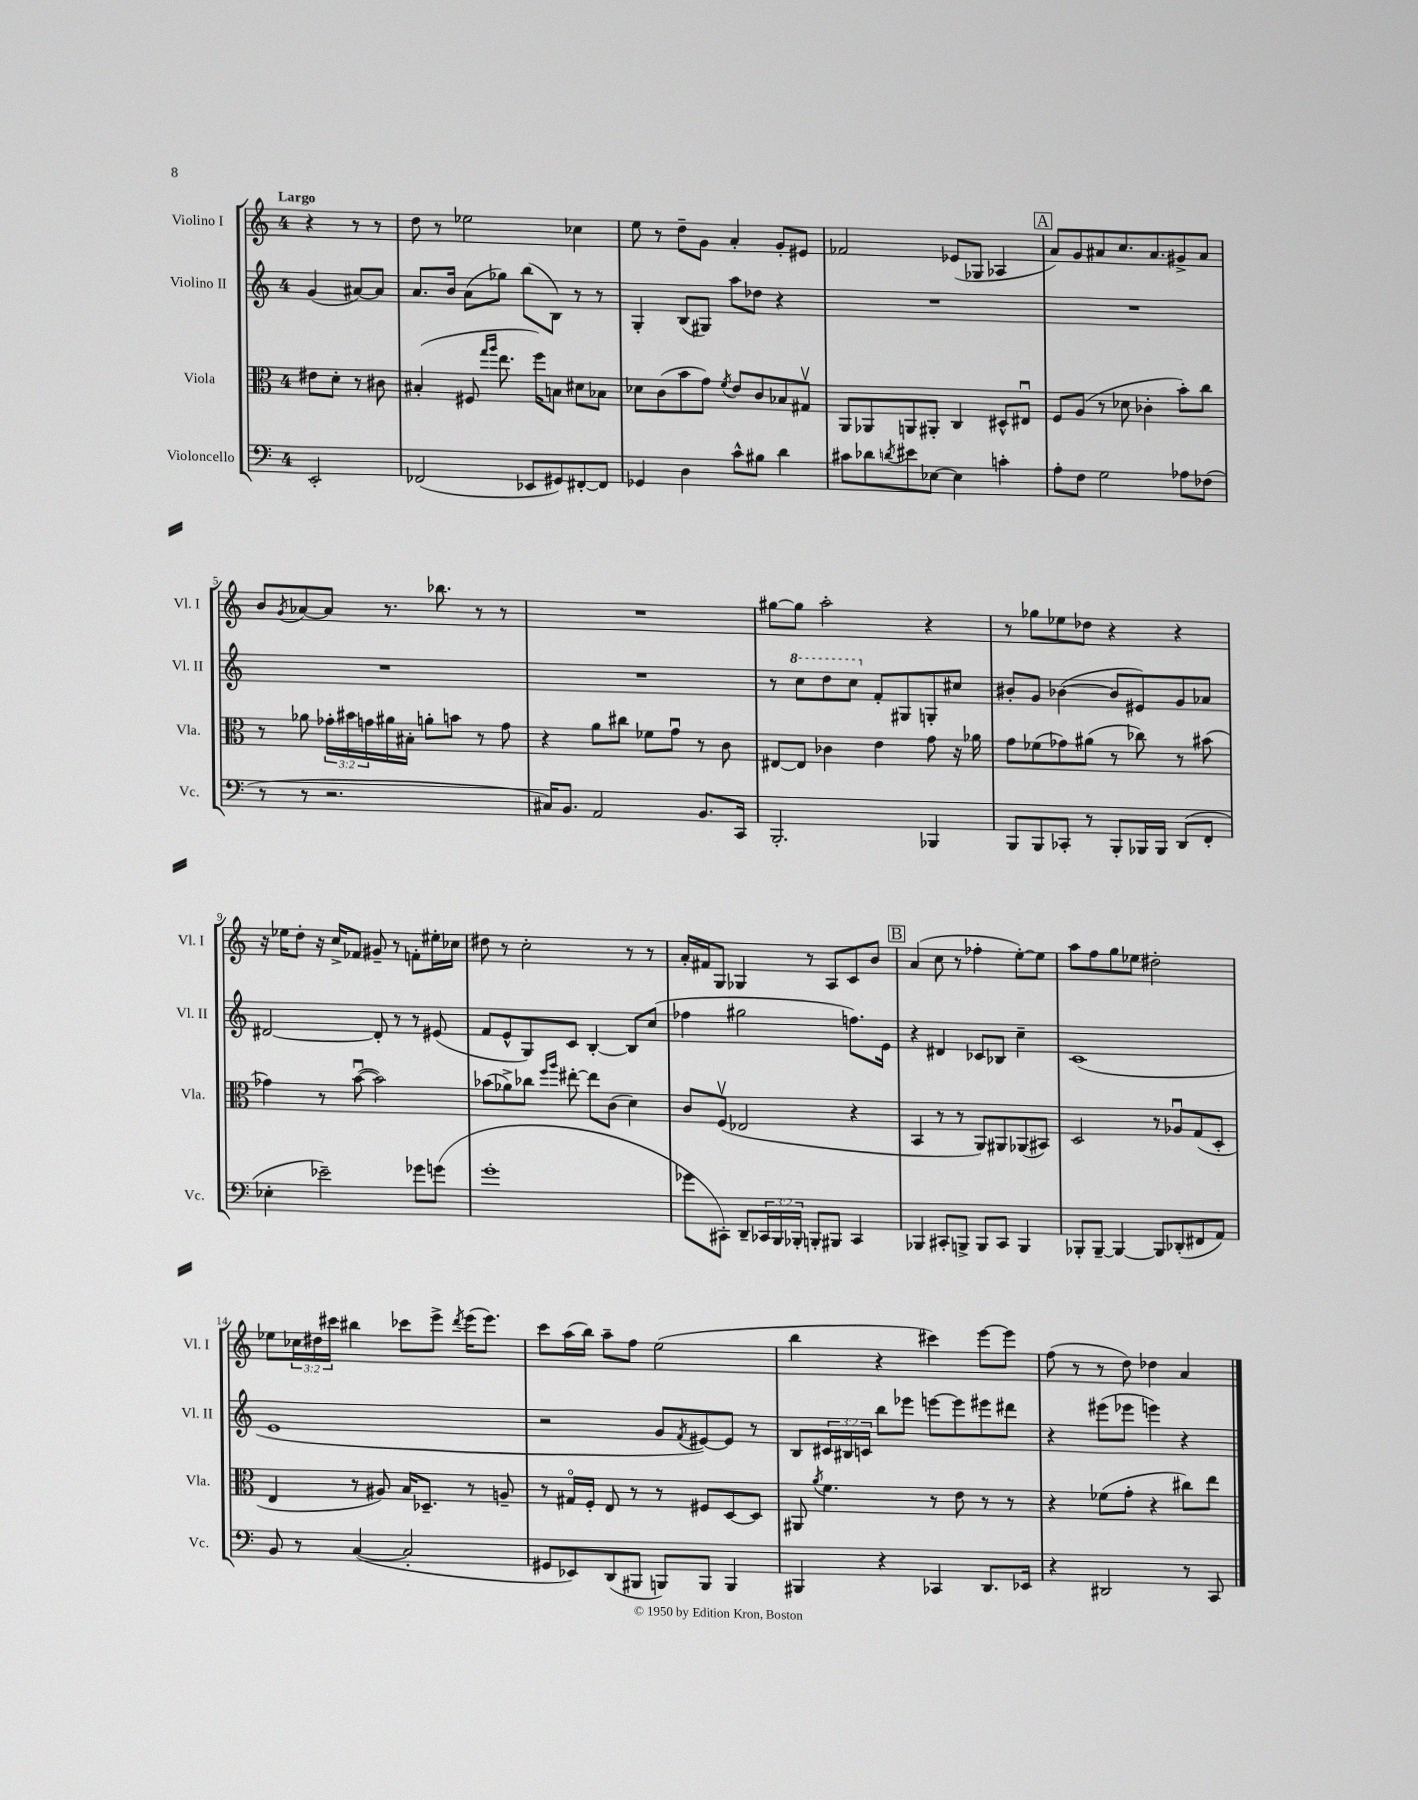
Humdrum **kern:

**kern	**kern	**kern	**kern
*staff4	*staff3	*staff2	*staff1
*clefF4	*clefC3	*clefG2	*clefG2
*k[]	*k[]	*k[]	*k[]
*M4/4	*M4/4	*M4/4	*M4/4
2EE'/	8e#\L	(4g/	4r
.	8d'\J	.	.
.	8r	[8a#/L)	8r
.	8c#\	8a#/]J	8r
=	=	=	=
(2FF-/	(4B#'/	8.a/L	8dd\
.	.	.	8r
.	.	16b/Jk	.
.	8F#/	(8a\L	2ee-\
.	16qqgg/LL	.	.
.	16qqaa/JJ	.	.
.	8.ee\	8gg-\J)	.
8EE-/L	.	(8bb\L	.
.	16ff\LK)	.	.
8GG#/)	8B\J	8B\J)	.
[8FF#'/	8d#\L	8r	4cc-\
8FF#/]J	8B-\J	8r	.
=	=	=	=
4GG-/	8d-\L	4G'/	8ee\
.	(8c\	.	8r
4D\	8b\	(8B/L	8dd~\L
.	8g\J)	8G#/J)	8g\J
.	8qf/	.	.
8c^^\L	8e/L	8aa\L	4a'/
8B#\J	8c/	8dd-\J	.
4d\	8B-/	4r	8g'/L
.	8G#v/J	.	8e#/J
=	=	=	=
8c#\L	8AA/L	1r	2f-/
8d-\	8AA-/	.	.
8qd/	.	.	.
8e#\	8AA/	.	.
[8E-\J	8AA#'/J	.	.
4E-\]	4C/	.	(8e-/L
.	.	.	8G-/J
4c'\	8D#^^/L	.	4A-/
.	8E#u/J	.	.
=	=	=	=
8A'\L	8F/L	1r	8a/L)
8F\J	(8A/J	.	8g/
2G\	8r	.	8a#/
.	8d-\	.	8.cc/
.	4c-'\	.	.
.	.	.	8.a#/
8A-\L	8b'\L)	.	8g#^/
(8F-\J	8cc\J	.	8a#/J
=	=	=	=
8r	8r	1r	8b/L
.	.	.	8qg/
8r	8a-\	.	[8a-/
2.r	24g-'\LL	.	8a-/]J
.	24b#\	.	.
.	24g\	.	.
.	16a#\	.	8.r
.	16B#'\JJ	.	.
.	8a'\L	.	.
.	.	.	8.bb-\
.	8b\J	.	.
.	8r	.	8r
.	8g\	.	8r
=	=	=	=
16C#/LK)	4r	1r	1r
8.BB/J	.	.	.
2AA/	8a\L	.	.
.	8cc#\J	.	.
.	8f-\L	.	.
.	8gu\J	.	.
8.BB/L	8r	.	.
.	8c\	.	.
16CC/Jk	.	.	.
=	=	=	=
2.BBB'/	[8E#/L	8r	[8gg#\L
.	8E#/]J	8ccc\L	8gg#\]J
.	4c-\	8ddd\	2aa'\
.	.	8ccc\J	.
.	4e\	8f'/L	.
.	.	8G#/	.
4BBB-/	8g\	8G'/	4r
.	16r	8cc#/J	.
.	16a-\	.	.
=	=	=	=
8BBB/L	8g\L	8b#'/L	8r
8BBB/	(8f-\	8g/J	8gg-\L
8CC-'/J	8g-\)	([4b-\	8ee-\
8r	(8a#\J	.	8dd-\J
8BBB'/L	8r	8b-/]L	4r
16BBB-/L	8cc-\)	8e#/)	.
16BBB-/JJ	.	.	.
(8DD/L	8r	8g/	4r
8FF'/J	(8b#\	8a-/J	.
=	=	=	=
4E-'\	4g-\)	[2d#/	16r
.	.	.	16ee-\LK
.	.	.	8dd'\J
2e-~\)	8r	.	16r
.	.	.	16cc^/LK
.	([8bu\	.	8f-/J
.	2b\])	8d#'/]	8g#~/
.	.	8r	8r
8g-\L	.	8r	8f'\L
(8g\J	.	(8e#/	16ee#'\L
.	.	.	16cc-\JJ
=	=	=	=
1g'	(8b-\L	8f/L	8dd#\
.	8a-^\)	8e^^/	8r
.	8cc-\J	8G/)	2cc'\
.	16qqff/LL	.	.
.	16qqaa/JJ	.	.
.	[8ee#'\	8c/J	.
.	8ee#\]L	[4B'/	.
.	(8c\J	.	.
.	4d\)	8B/]L	8r
.	.	(8cc/J	8r
=	=	=	=
8g-\L	8c/L	4ff-\	16a'/LL
.	.	.	16f#/J
8CC#'\J)	(8Fv/J	.	8G/J
8DD~/L	2E-/	2gg#\	4G-/
24CC-/L	.	.	.
24BBB/	.	.	.
24BBB-'/JJ	.	.	.
8BBB'/L	.	.	8r
8BBB#/J	.	.	8A/L
4CC-/	4r	8.ff\L)	8c/
.	.	.	8b/J
.	.	16e\Jk	.
=	=	=	=
4BBB-/	4BB/	4r	(4a/
8CC#'/L	8r	4d#/	8cc\
8BBB^/J	8r	.	8r
8BBB/L	8AA/L)	8c-/L	4ff-'\
8CC#/J	8AA#/	8B-/J	.
4BBB/	(8AA-/	4cc~\	[8ee'\L)
.	8BB#/J)	.	8ee\]J
=	=	=	=
8BBB-'/L	2D/	(1c	8aa\L
[8BBB-~/J	.	.	8ff\
4BBB-/_	.	.	8gg\
.	.	.	8ee-\J
8BBB-/]L	8r	.	2dd#'\
(8DD-'/	8A-u/L	.	.
8FF#/	(8G/	.	.
8AA/J)	8D'/J	.	.
=	=	=	=
8BB/	4E/	1e	8ee-\L
8r	.	.	24cc-\L
.	.	.	24dd#\
.	.	.	24ccc#\JJ
([4C/	8r	.	4bb#\
.	8A#/)	.	.
2C'/]	16B/LK	.	8ccc-\L
.	8.D-~/J	.	.
.	.	.	8eee^\J
.	.	.	8qddd/
.	8r	.	(16eee\LK
.	.	.	8.eee\J)
.	8A~/	.	.
=	=	=	=
8GG#/L	8r	2r	8ccc\L
8EE-/)	16G#o/LL	.	(16aa\L
.	16F'/JJ	.	16bb\JJ)
(8DD/	8E/	.	8aa~\L
8BBB#/J	8r	.	8ff\J
8BBB/L)	8r	8g/L	(2ee\
.	.	8qf/	.
8BBB/J	8F#/L	[8e#/)	.
4BBB/	[8D/	8e#/]J	.
.	8D/]J	8r	.
=	=	=	=
4BBB#/	8AA#/	8B/L	4bb\
.	8qa/	.	.
.	4.f\	24c#/L	.
.	.	24B#/	.
.	.	24c/JJ	.
4r	.	8bb\L	4r
.	.	8eee-\J	.
4CC-/	8r	[8eee\L	4ccc#\)
.	8e\	8eee\]	.
8.DD/L	8r	8eee#\	[8eee\L
.	8r	8ddd#\J	8eee\]J
16EE-/Jk	.	.	.
=	=	=	=
4r	4r	4r	(8ff\
.	.	.	8r
2DD#/	(8f-\L	(8eee#\L	8r
.	8g'\J	8eee-\J	8dd\)
.	4r	4eee\)	4dd-\
8r	8cc#\L)	4r	4a/
8CC/	8ee\J	.	.
==	==	==	==
*-	*-	*-	*-
